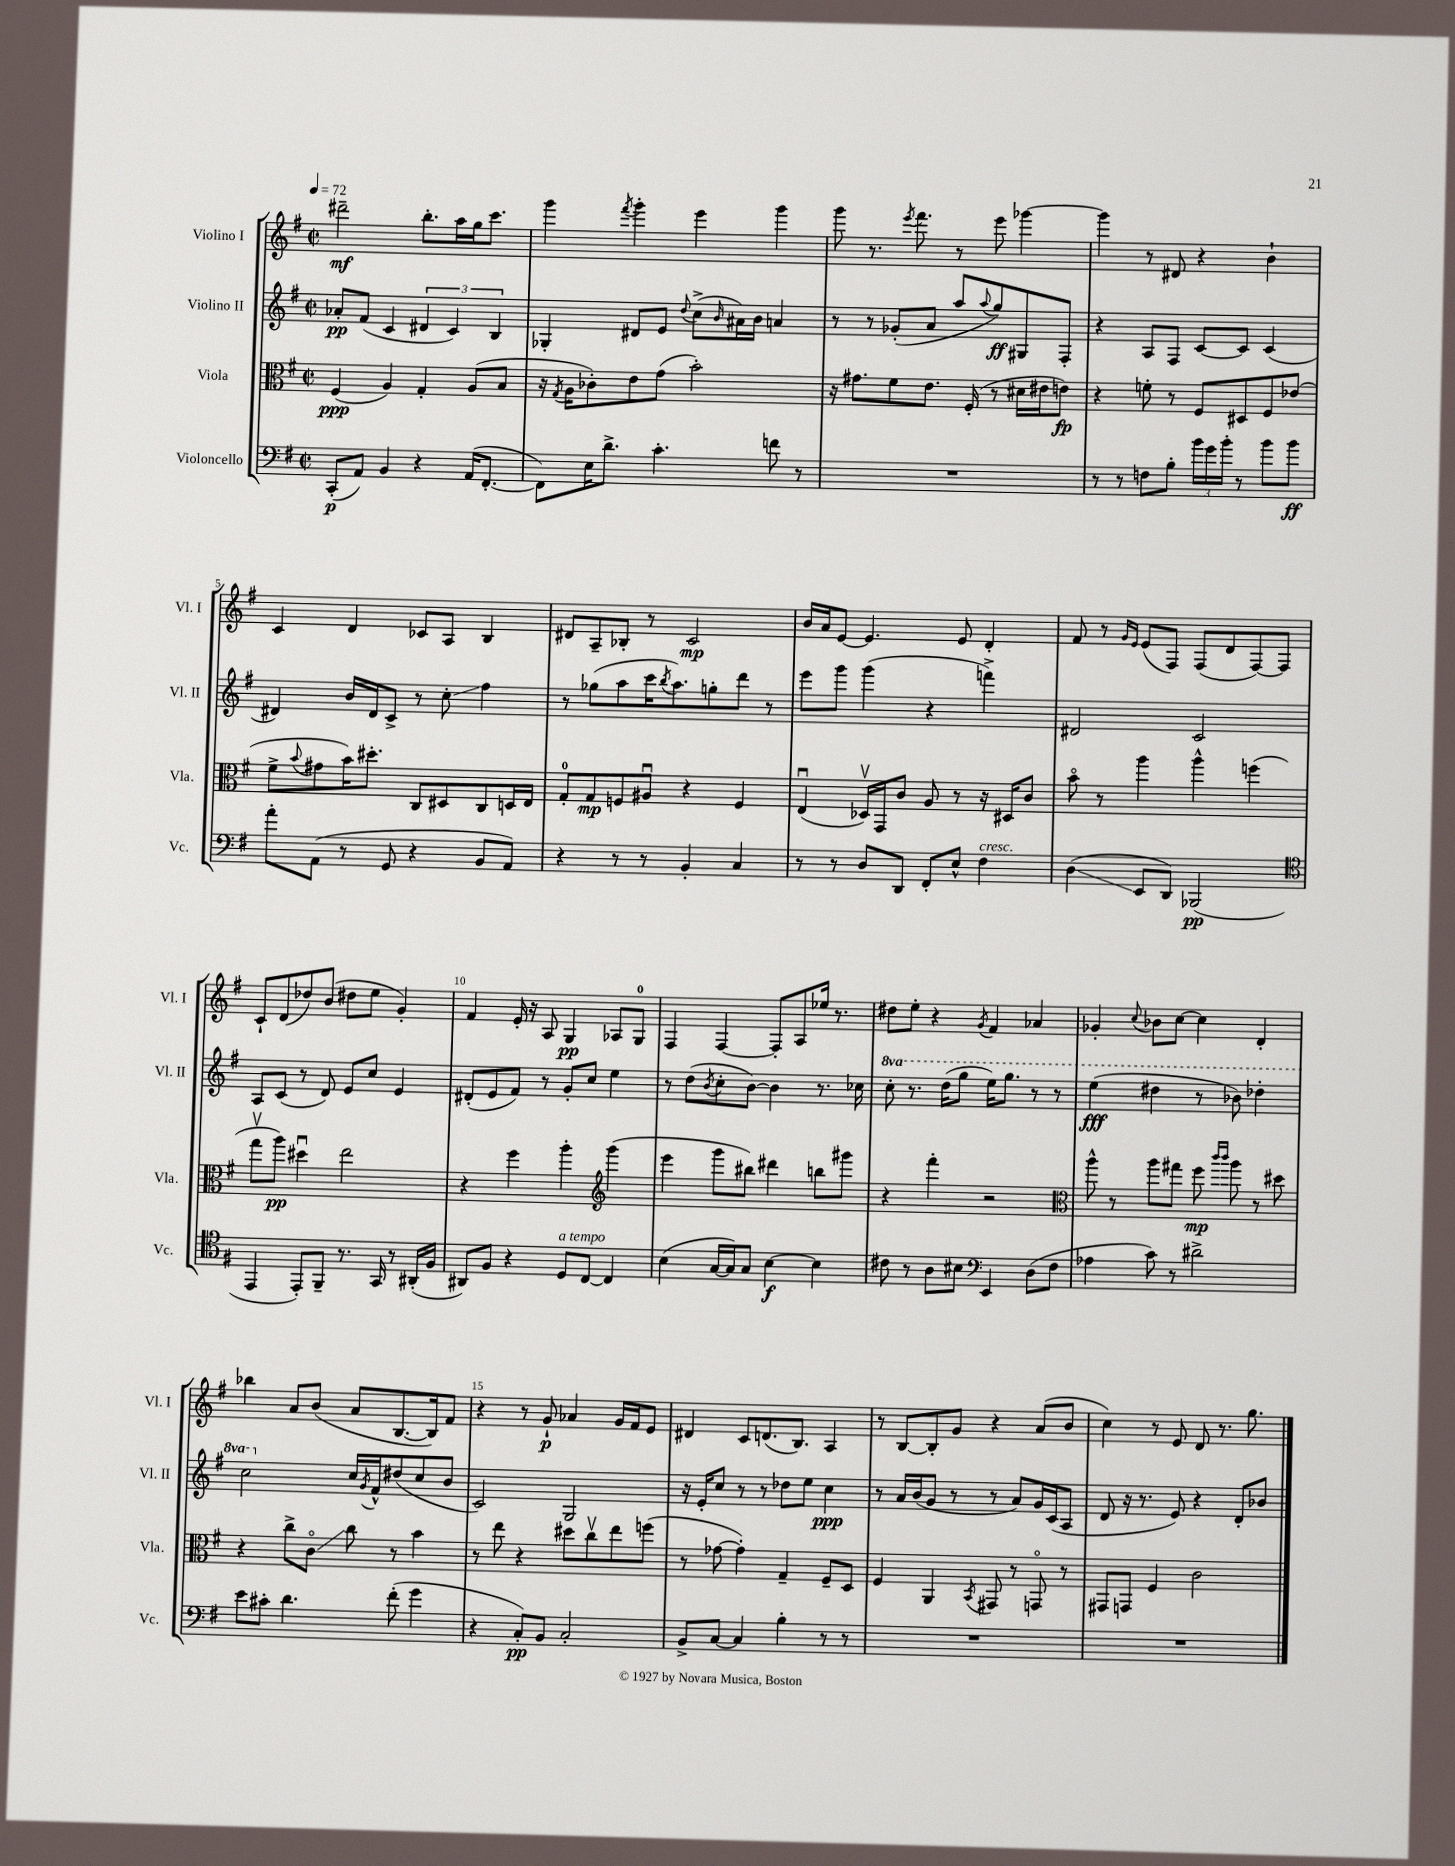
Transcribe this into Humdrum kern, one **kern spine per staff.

**kern	**kern	**kern	**kern
*staff4	*staff3	*staff2	*staff1
*clefF4	*clefC3	*clefG2	*clefG2
*k[f#]	*k[f#]	*k[f#]	*k[f#]
*M2/2	*M2/2	*M2/2	*M2/2
*met(c|)	*met(c|)	*met(c|)	*met(c|)
*MM72	*MM72	*MM72	*MM72
(8CC'/L	(4F#/	8a-'/L	2ddd#~\
8AA/J)	.	(8f#/J	.
4BB/	4A/)	4c/	.
4r	4G'/	6d#/	8.bb'\L
.	.	6c/)	.
.	.	.	16aa\L
(16AA/LK	(8A/L	.	16gg\J
[8.FF#'/J	.	.	8.ccc\J
.	.	6B/	.
.	8B/J	.	.
=	=	=	=
8FF#\]L)	16r	4G-'/	4ggg\
.	8qG/	.	.
.	16A\LK	.	.
16E\K	8c-'\)	.	.
8.d^\J	.	.	.
.	.	.	8qfff#/
.	8e\	8d#/L	4ggg'\
4.c'\	(8g\J	8e/J	.
.	.	8qqdd/	.
.	2b'\)	(8cc^\L	4eee\
.	.	16qqb/	.
.	.	16a#\L)	.
.	.	16b\JJ	.
8f\	.	4a/	4ggg\
8r	.	.	.
=	=	=	=
1r	16r	8r	8ggg\
.	8.g#\L	.	.
.	.	8r	8.r
.	8f#\	(8g-'/L	.
.	.	.	8qeee/
.	.	.	8.fff#\
.	8.e\J	8a/J	.
.	.	8aa/L	8r
.	(16F#'/	.	.
.	.	8qqaa/	.
.	8r	8gg/)	8eee\
.	16d#\LL	8G#/	[4ggg-\
.	16e#\J	.	.
.	8e\J)	8F#'/J	.
=	=	=	=
8r	4r	4r	4ggg-\]
8r	.	.	.
8F\L	8f'\	8A/L	8r
8B'\J	8r	8F#/J	8d#/
24b\LL	8F#/L	[8c/L	4r
24g\	.	.	.
24b'\JJ	.	.	.
8r	8D#/	8c/]J	.
8b\L	8F#/	(4c/	4b`\
8b\J	(8e-/J	.	.
=	=	=	=
8a'\L	8f#^\L	4d#/)	4c/
.	8qqb/	.	.
(8AA\J	8g#\	.	.
8r	16b\K)	16b/LL	4d/
.	8.dd#'\J	16d#/J	.
8GG/	.	8c^/J	.
4r	8C/L	8r	8c-/L
.	8D#/	8cc'\	8A/J
8BB/L	8C/	4ff#\	4B/
8AA/J)	16D/L	.	.
.	16E/JJ	.	.
=	=	=	=
4r	8G'/L	8r	8d#/L
.	8G/	(8gg-\L	8A~/
8r	8F/	8aa\	8B-'/J
8r	8A#u/J	16ccc\K	8r
.	.	8qbb/	.
.	.	8.aa\)	.
4BB'/	4r	.	2c/
.	.	8gg'\	.
4C/	4F/	8ddd\J	.
.	.	8r	.
=	=	=	=
8r	(4Eu/	8eee\L	16b/LL
.	.	.	16a/J
8r	.	8ggg\J	[8e/J
8D/L	16D-v/LL)	(4ggg\	4.e/]
.	16GG/J	.	.
8DD/J	8c/J	.	.
8FF#'/L	8A/	4r	.
8E^^/J	8r	.	8e/
4F#\	16r	4fff^\)	4d'/
.	16D#/LK	.	.
.	8c/J	.	.
=	=	=	=
(4D\	8bo\	2d#/	8f#/
.	8r	.	8r
.	.	.	16qqg/LL
.	.	.	16qqe/JJ
8EE/L	4aa\	.	(8e/L
8DD/J)	.	.	8F#/J)
(2BBB-/	4aa^^\	2c/	(8F#/L
.	.	.	8d/
.	(4ff\	.	[8F#/)
.	.	.	8F#/]J
=	=	=	=
*clefC4	*	*	*
4EE/	8ggv\L	8A/L	8c`/L
.	8aa\J)	(8c/J	(8d/
8EE'/L)	4dd#u\	8r	8dd-/)
8FF#~/J	.	8d/)	(8b/J
8.r	2ee\	8e/L	8dd#\L
.	.	8cc/J	8ee\J
16GG/	.	.	.
8r	.	4e/	4g'/)
(16AA#'/LL	.	.	.
16F#/JJ	.	.	.
=	=	=	=
8AA#/L)	4r	(8d#'/L	4f#/
8F#/J	.	8e/	.
4r	4ff#\	8f#/J)	16e'/
.	.	.	16r
.	.	8r	8A/
8D/L	4aa'\	8g'/L	4G/
[8C/J	.	8cc/J	.
*	*clefG2	*	*
4C/]	(4ggg\	4ee\	8A-/L
.	.	.	8G/J
=	=	=	=
(4B\	4eee\	8r	4F#/
.	.	(8dd\L	.
.	.	8qb/	.
[16G/LL	8ggg\L	8cc'\	[4F#/
16G/]J)	.	.	.
8G/J	8bb#\J)	[8b\J)	.
[4B\	4ddd#\	4b\]	8F#'/]L
.	.	.	8A/
4B\]	8bb\L	8.r	16ee-/Jk
.	.	.	8.r
.	8ggg#\J	.	.
.	.	16cc-\	.
=	=	=	=
8c#\	4r	8ccc'\	8dd#\L
8r	.	8.r	8ee'\J
8A\L	4fff#'\	.	4r
.	.	(16ddd\LK	.
8B#\J	.	8ggg\J	.
*clefF4	*	*	*
.	.	.	8qg/
4EE/	2r	16eee\LK)	4f#/
.	.	8.ggg\J	.
(8D\L	.	8r	4a-/
8F#\J	.	8r	.
=	=	=	=
*	*clefC3	*	*
4A-\	8aa^^\	(4eee\	4g-'/
.	8r	.	.
.	.	.	8qqcc/
8c\)	8aa\L	4ddd#\	8b-\L
8r	8gg#\J	.	[8cc\J
2d#^\	8ff#\	8r	4cc\]
.	16qqccc/LL	.	.
.	16qqccc/JJ	.	.
.	8aa\	8bb-\)	.
.	8r	4ddd-'\	4d'/
.	8dd#\	.	.
=	=	=	=
8e\L	4r	2ccc\	4bb-\
8c#'\J	.	.	.
4.d\	8cc^\L	.	8a/L
.	8co\J	.	(8b/J
.	8cc\	16cc/LL	8a/L
.	.	8qg/	.
.	.	16f#^^/J	.
(8f#'\	8r	(8dd#/	[8.B/
4g\	4b\	8cc/	.
.	.	.	16B/]k)
.	.	8b/J	8f#/J
=	=	=	=
4r	8r	2c/)	4r
.	8ee\	.	.
8C'/L)	4r	.	8r
8BB/J	.	.	8g`/
2C'/	8dd#\L	2G/	4a-/
.	8ccv\	.	.
.	8ee\	.	16g/LL
.	.	.	16f#/J
.	(8ff\J	.	8e/J
=	=	=	=
8BB^/L	8r	16r	4d#/
.	.	16e'/LK	.
[8C/J	[8g-\	8cc/J	.
4C/]	4g-'\])	8r	8c/L
.	.	8r	(8.d/
4B'\	4G~/	8dd-\L	.
.	.	.	8.B/J)
.	.	8ee\J	.
8r	8F#~/L	4cc\	4A/
8r	8D/J	.	.
=	=	=	=
1r	4F#/	8r	8r
.	.	16a/LL	[8B/L
.	.	(16b/J	.
.	4AA/	8g/J	8B'/]
.	.	8r	8g/J
.	8qBB/	.	.
.	8GG#/	8r	4r
.	8r	8a/L)	.
.	8GGo/	16g/L	(8a/L
.	.	(16c/J	.
.	8r	8A/J	8b/J
=	=	=	=
1r	8GG#/L	8d/	4cc\)
.	8GG/J	16r	.
.	.	8.r	.
.	4F#/	.	8r
.	.	8e/)	8e/
.	2c\	4r	8d/
.	.	.	8.r
.	.	8d'/L	.
.	.	.	8.gg\
.	.	8b-/J	.
==	==	==	==
*-	*-	*-	*-
